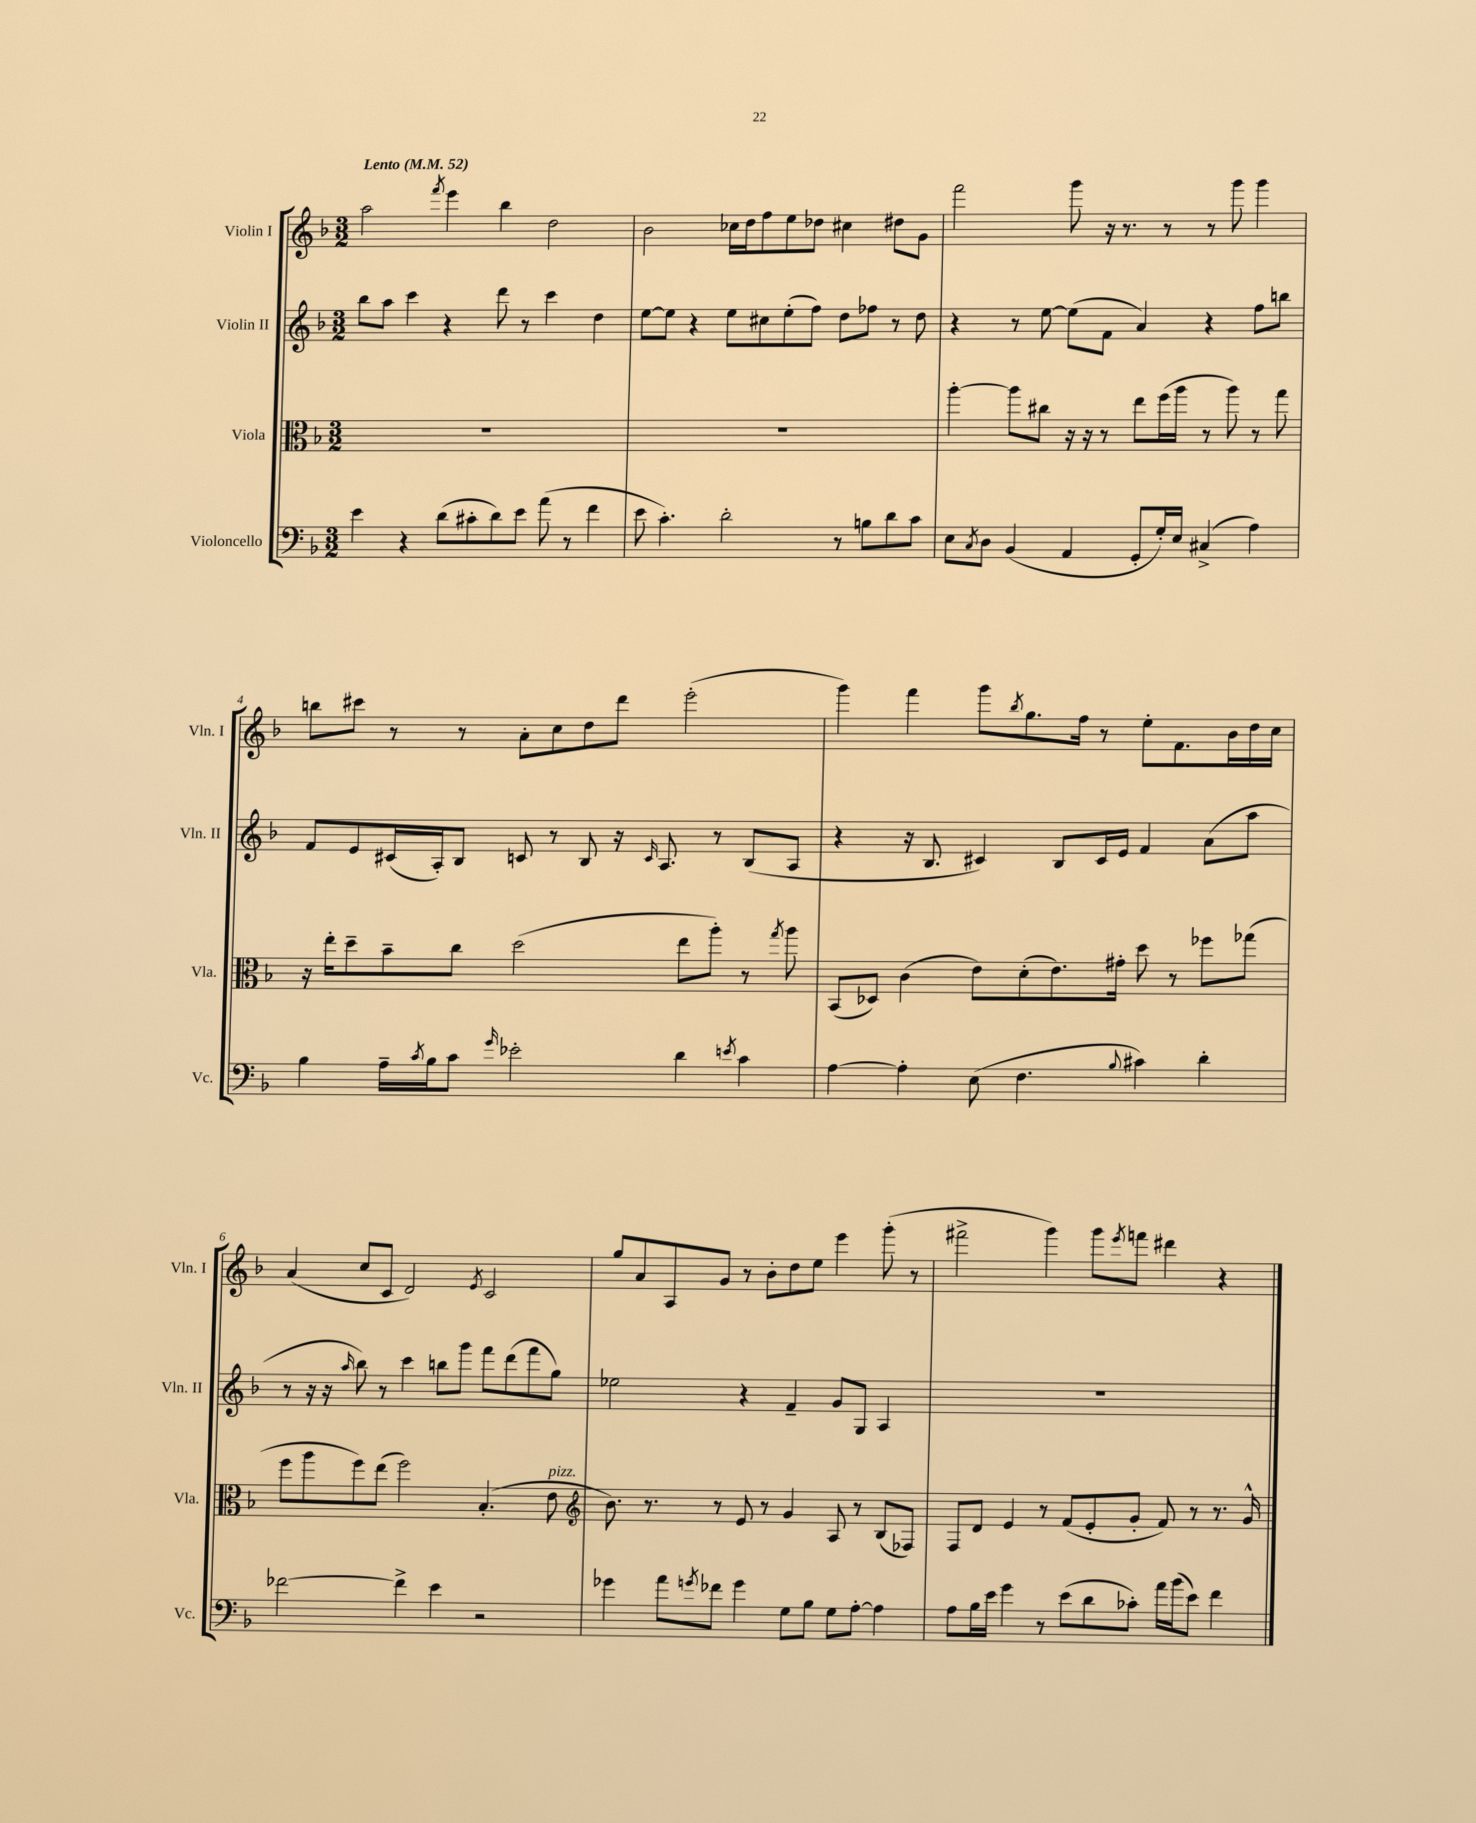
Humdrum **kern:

**kern	**kern	**kern	**kern
*part4	*part3	*part2	*part1
*staff4	*staff3	*staff2	*staff1
*I"Violoncello	*I"Viola	*I"Violin II	*I"Violin I
*I'Vc.	*I'Vla.	*I'Vln. II	*I'Vln. I
*clefF4	*clefC3	*clefG2	*clefG2
*k[b-]	*k[b-]	*k[b-]	*k[b-]
*M3/2	*M3/2	*M3/2	*M3/2
*MM52	*MM52	*MM52	*MM52
=1	=1	=1	=1
!	!	!	!LO:TX:a:B:t=Lento
4e\	1.r	8bb-\L	2aa\
.	.	8aa\J	.
4r	.	4ccc\	.
.	.	.	8qfff/
(8d\L	.	4r	4eee\
8c#X'\	.	.	.
8d\)	.	8ddd\	4bb-\
8e\J	.	8r	.
(8a\	.	4ccc\	2dd\
8r	.	.	.
4f\	.	4dd\	.
=2	=2	=2	=2
8e\	1.r	[8ee\L	2b-\
4.c'\)	.	8ee\J]	.
.	.	4r	.
2d'\	.	8ee\L	16cc-X\LL
.	.	.	16dd\J
.	.	8cc#X\	8ff\
.	.	(8ee'\	8ee\
.	.	8ff\J)	8dd-X\J
8r	.	8dd\L	4cc#X\
8Bn\L	.	8ff-X\J	.
8d\	.	8r	8dd#X\L
8c\J	.	8dd\	8g\J
=3	=3	=3	=3
8E\L	[4aa'\	4r	2fff\
8qC/	.	.	.
8D\J	.	.	.
(4BB-/	8aa\L]	8r	.
.	8cc#X\J	[8ee\	.
4AA/	16r	(8ee\L]	8ggg\
.	16r	.	.
.	8r	8f\J	16r
.	.	.	8.r
8GG'/L	8ee\L	4a/)	.
16G'/L)	(16ff\L	.	8r
16E/JJ	16aa\JJ	.	.
(4C#X^/	8r	4r	8r
.	8aa\)	.	8ggg\
4A\)	8r	8ff\L	4ggg\
.	8gg\	8bbn\J	.
!!LO:LB:g=z
=4	=4	=4	=4
4B-\	16r	8f/L	8bbn\L
.	16ee'\KL	.	.
.	8dd~\	8e/	8ccc#X\J
16A~\LL	8b-~\	(16c#X/L	8r
8qc/	.	.	.
16B-\J	.	16A'/J)	.
8c\J	8cc\J	8B-/J	8r
16qqg/	.	.	.
2e-X'\	(2dd\	8cn/	8a'\L
.	.	8r	8cc\
.	.	8B-/	8dd\
.	.	16r	8ddd\J
.	.	16qqc/	.
.	.	8.A/	.
4d\	8ee\L	.	(2eee'\
.	8aa'\J)	8r	.
8qen/	.	.	.
4c\	8r	(8B-/L	.
.	8qgg/	.	.
.	8aa\	8A/J	.
=5	=5	=5	=5
[4A\	(8BB-/L	4r	4ggg\)
.	8D-X/J)	.	.
4A'\]	(4c\	16r	4fff\
.	.	8.B-/	.
(8E\	8e\L)	4c#X/)	8ggg\L
.	.	.	8qbb-/
4.F\	(8d'\	.	8.gg\
.	8.e\)	8B-/L	.
.	.	.	16ff\Jk
.	.	16c#/L	8r
.	16g#X'\Jk	16e/JJ	.
8qqB-/	.	.	.
4c#X\)	8dd\	4f/	8ee'\L
.	8r	.	8.f\
4d'\	8ff-X\L	(8a\L	.
.	.	.	16b-\L
.	(8gg-X\J	8aa\J	16dd\
.	.	.	16cc\JJ
!!LO:LB:g=z
=6	=6	=6	=6
[2f-X\	8ff\L	8r	(4a/
.	8aa\	16r	.
.	.	16r	.
.	.	16qqaa/	.
.	8ff\)	8bb-\)	8cc/L
.	(8ee\J	8r	8c/J
4f-^\]	2ff\)	4ccc\	2d/)
4e\	.	8bbn\L	.
.	.	8ggg\J	.
.	.	.	8qe/
2r	(4.B-'/	8fff\L	2c/
.	.	(8ddd\	.
.	.	8fff\	.
!	!LO:TX:a:i:t=pizz.	!	!
.	8e\	8gg\J)	.
=7	=7	=7	=7
*	*clefG2	*	*
4g-X\	8.b-\)	2ee-X\	8gg/L
.	.	.	8a/
.	8.r	.	.
8a\L	.	.	8A/
8qgn/	.	.	.
8f-X\J	8r	.	8g/J
4g\	8e/	4r	8r
.	8r	.	8b-'\L
8G\L	4g/	4f~/	8dd\
8B-\J	.	.	8ee\J
8G\L	8A/	8g/L	4eee\
[8A'\J	8r	8G/J	.
4A\]	(8B-/L	4A/	(8ggg'\
.	8F-X/J)	.	8r
=8	=8	=8	=8
8A\L	8F/L	1.r	2fff#X^\
16B-\L	8d/J	.	.
16e\JJ	.	.	.
4g\	4e/	.	.
8r	8r	.	4ggg\)
(8e\L	(8f/L	.	.
8d\	8e'/	.	8ggg\L
.	.	.	8qeee/
8c-X'\J)	8g'/J	.	8fffn\J
16a\LL	8f/)	.	4ddd#X\
(16b-\J	.	.	.
8e\J)	8r	.	.
4f\	8.r	.	4r
.	16g^^/	.	.
==	==	==	==
*-	*-	*-	*-
